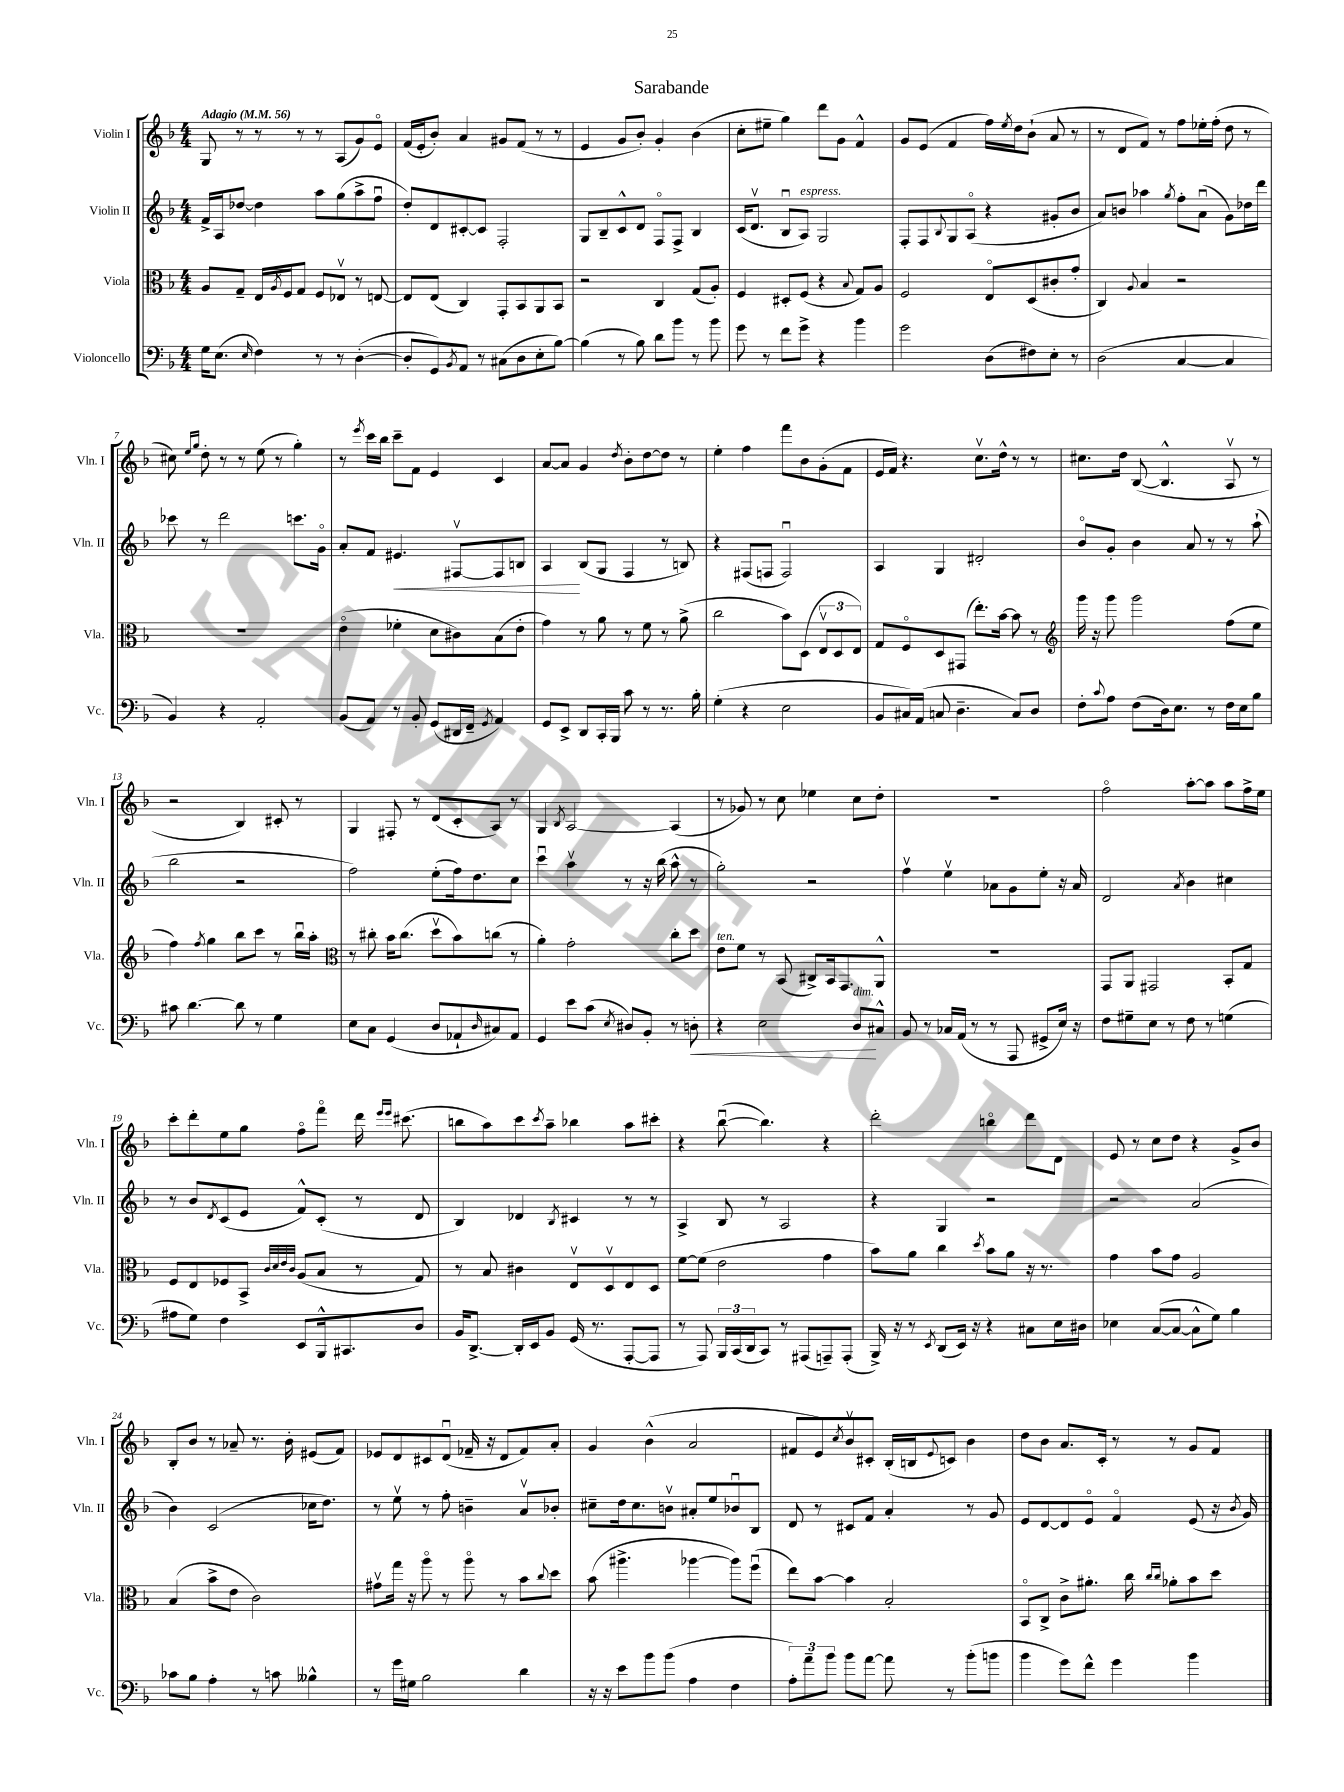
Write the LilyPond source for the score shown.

\header { title = "Sarabande" }
<<
\new StaffGroup <<
\new Staff = "s0" \with { instrumentName = "Violin I" shortInstrumentName = "Vln. I" } {
    \clef treble \key f \major \numericTimeSignature \time 4/4 \tempo "Adagio" 4 = 56
    g8 r8 r8 r8 r8 a8( g'8) e'8\flageolet |
    f'16( e'16-. bes'8-.) a'4 gis'8 f'8( r8 r8 |
    e'4 g'8 bes'8-.) g'4-. bes'4( |
    c''8-. eis''8-- g''4) d'''8 g'8 f'4-^ |
    g'8 e'8( f'4 f''16) \acciaccatura { e''8 } d''16 bes'8-!( a'8 r8 |
    r8 d'8 f'8) r8 f''8 ees''16-. f''16-.( d''8 r8 |
    cis''8) \grace { e''16 g''16 } d''8-. r8 r8 e''8( r8 g''4-.) |
    r8 \acciaccatura { e'''8 } c'''16 bes''16 c'''8-- f'8 e'4 c'4 |
    a'8~ a'8 g'4 \acciaccatura { d''8 } bes'8-. d''8~ d''8 r8 |
    e''4-. f''4 f'''8 bes'8 g'8-.( f'8 |
    e'16 f'16) r4. c''8.\upbow d''16-^ r8 r8 |
    cis''8. d''16 bes8~( bes4.-^ a8\upbow r8 |
    r2 bes4) cis'8-. r8 |
    g4 fis8-. r8 d'8( c'8-. a8) r8 |
    g4 \acciaccatura { bes8 } a2~ a4( |
    r8 ges'8) r8 c''8 ees''4 c''8 d''8-. |
    R1 |
    f''2\flageolet a''8~-. a''8 a''8 f''16-> e''16 |
    c'''8-. d'''8-. e''8 g''8 f''8\flageolet f'''8\flageolet d'''16 \grace { e'''16 e'''16 } cis'''8.( |
    b''8 a''8) c'''8 \acciaccatura { c'''8 } a''8-- bes''4 a''8 cis'''8-. |
    r4 bes''8~\downbow( bes''4.) r4 |
    d'''2-. b''4\flageolet d'''8 d'8 |
    e'8 r8 c''8 d''8 r4 g'8-> bes'8 |
    bes8-. bes'8 r8 aes'8-- r8. bes'16-. eis'8( f'8) |
    ees'8 d'8 cis'8 d'8\downbow( fes'16-- r16 d'8 fes'8) a'8-. |
    g'4 bes'4-^( a'2 |
    fis'8 e'8) \acciaccatura { c''8 } bes'8\upbow cis'8-. bes16-.( b16 \appoggiatura { e'8 } c'8) bes'4 |
    d''8 bes'8 a'8. c'16-. r8 r8 g'8 f'8 \bar "|." |
}
\new Staff = "s1" \with { instrumentName = "Violin II" shortInstrumentName = "Vln. II" } {
    \clef treble \key f \major \numericTimeSignature \time 4/4
    f'16-> a16 des''8~ des''4 a''8 g''8( a''8-> f''8\downbow |
    d''8-.) d'8 cis'8~-. cis'8 f2-. |
    g8 bes8-- c'8-^ d'8 f8\flageolet f8-> bes4 |
    c'16( d'8.\upbow bes8\downbow a8^\markup { \italic "espress." }) g2 |
    f8-. f8 \appoggiatura { bes8 } g8 a8\flageolet( r4 gis'8-. bes'8 |
    a'8) b'8 aes''4 \acciaccatura { g''8 } f''8-. a'8\downbow( g'8) des''16 d'''16 |
    ces'''8 r8 d'''2 c'''8. g'16\flageolet |
    a'8-. f'8 eis'4.\< fis8~\upbow fis8 b8 |
    a4\! bes8( g8 f4 r8 b8) |
    r4 fis8( f8 f2\downbow) |
    a4 g4 dis'2-. |
    bes'8\flageolet g'8-. bes'4 a'8 r8 r8 a''8-!( |
    bes''2 r2 |
    f''2) e''8-.( f''16) d''8. c''8 |
    c'''4\downbow a''4\upbow r8 r16 bes''16( a''8-^ r8 |
    g''2-.) r2 |
    f''4\upbow e''4\upbow aes'8 g'8 e''8-. r16 aes'16 |
    d'2 \acciaccatura { a'8 } bes'4 cis''4 |
    r8 bes'8 \acciaccatura { d'8 } c'8( e'8 f'8-^) c'8-.( r8 d'8 |
    bes4) des'4 \acciaccatura { bes8 } cis'4 r8 r8 |
    a4-> bes8 r8 a2 |
    r4 g4 r2 |
    r2 a'2( |
    bes'4) c'2( ces''16 d''8.) |
    r8 e''8\upbow r8 f''8-. b'4-- a'8\upbow bes'8-. |
    cis''8-- d''16 cis''8. b'8\upbow ais'8-. e''8 bes'8\downbow bes8 |
    d'8 r8 cis'8 f'8 a'4-. r8 g'8 |
    e'8 d'8~ d'8 e'8\flageolet f'4\flageolet e'8( r16 \acciaccatura { bes'8 } g'16) \bar "|." |
}
\new Staff = "s2" \with { instrumentName = "Viola" shortInstrumentName = "Vla." } {
    \clef alto \key f \major \numericTimeSignature \time 4/4
    a8 g8-- e16 \acciaccatura { a8 } f16 g8 f8 ees8\upbow r8 e8~ |
    e8 e8( c4) g,8-. bes,8 a,8 bes,8 |
    r2 c4 g8( a8-.) |
    f4 dis8-. f8( r4 \appoggiatura { bes8 } g8) a8 |
    f2 e8\flageolet d8( cis'8-. g'8-. |
    c4) \appoggiatura { a8 } bes4 r2 |
    R1 |
    e'4\flageolet( fes'4-. d'8 cis'8) bes8( e'8-. |
    g'4) r8 a'8 r8 f'8 r8 a'8->( |
    c''2 bes'8) d8( \tuplet 3/2 { e8\upbow d8 e8) } |
    g8 f8\flageolet d8 gis,8( e''8.-.) bes'16~ bes'8 r8 |
    \clef treble g'''16 r16 g'''8 g'''2 f''8( e''8 |
    f''4) \acciaccatura { f''8 } g''4 bes''8 c'''8 r8 bes''16\downbow a''16-. |
    \clef alto r8 cis''8-. bes'16 cis''8.( d''8\upbow bes'8) c''8( r8 |
    a'4-.) g'2-. c''8-. d''8 |
    e'8^\markup { \italic "ten." } f'8 r8 bes,8( cis8->) bes,16 g,8. a,8-^ |
    R1 |
    g,8 a,8 gis,2 bes,8-. g8 |
    f8 e8 fes8 bes,8-> \grace { c'32 d'32 e'32 c'32 } a8( bes8 r8 g8) |
    r8 bes8 cis'4 e8\upbow d8\upbow e8 d8 |
    f'8~ f'8( e'2 g'4 |
    bes'8) a'8 c''4 \acciaccatura { d''8 } bes'8 a'8 r16 r8. |
    g'4 bes'8 g'8 a2 |
    bes4( bes'8-> e'8 c'2) |
    gis'8\upbow g''16 r16 a''8\flageolet r8 a''8\flageolet r8 bes'8 \appoggiatura { c''8 } d''8 |
    bes'8( ais''4.-> aes''4~ aes''8) f''8\downbow( |
    e''8) bes'8~ bes'4 bes2-. |
    bes,8\flageolet c8-> c'8-> ais'8.-. c''16 \grace { c''16 c''16 } aes'8-. bes'8 d''8 \bar "|." |
}
\new Staff = "s3" \with { instrumentName = "Violoncello" shortInstrumentName = "Vc." } {
    \clef bass \key f \major \numericTimeSignature \time 4/4
    g16 e8.( \grace { e16 } f4) r8 r8 d4~-.( |
    d8-. g,8) \acciaccatura { bes,8 } a,8 r8 cis8( d8 e8-. bes8~) |
    bes4( r8 bes8) d'8 bes'8 r8 bes'8 |
    g'8 r8 f'8 g'8-> r4 bes'4 |
    g'2 d8( fis8) e8-. r8 |
    d2( c4~ c4 |
    bes,4) r4 a,2-. |
    bes,8( a,8) r8 bes,8-. g,8( dis,16 f,16-- \acciaccatura { g,8 } a,4) |
    g,8 e,8-> d,8 c,16-. bes,,16 c'8 r8 r8. bes16-. |
    g4-.( r4 e2 |
    bes,8 cis16) a,16( c8 d4.-- c8) d8 |
    f8-. \appoggiatura { c'8 } a8 f8( d16) e8. r8 f16 e16 bes8 |
    cis'8 d'4.~ d'8 r8 g4 |
    e8 c8 g,4( d8 aes,8-! \grace { d16 } cis8) aes,8 |
    g,4 e'8 c'8( \acciaccatura { e8 } dis8) bes,8-. r8 d8-.\< |
    r4 e2 d8\!^\markup { \italic "dim." } cis8-^ |
    bes,8 r8 ces16 a,16( r8 r8 a,,8 gis,8-> e16) r16 |
    f8 gis8-- e8 r8 f8 r8 g4( |
    ais8 g8) f4 e,8 bes,,16-^ cis,8. d8 |
    bes,16 d,8.~-> d,16-. e,16 bes,8 g,16( r8. a,,8~-. a,,8 |
    r8 a,,8) \tuplet 3/2 { bes,,16 c,16( d,16 } c,8) r8 ais,,8( a,,8--) a,,8-.( |
    bes,,16->) r16 r8 \acciaccatura { e,8 } d,8( e,16) r16 r4 cis8 e16 dis16 |
    ees4 c8~( c8~ c8-^ g8) bes4 |
    ces'8 bes8 a4-. r8 c'8 beses4-^ |
    r8 g'16 gis16 bes2 d'4 |
    r16 r16 e'8 bes'8 bes'8( a4 f4 |
    \tuplet 3/2 { a8-.) a'8-- bes'8 } bes'8 a'8~ a'8 r8 bes'8-.( b'8 |
    bes'4 g'8) f'8-^ g'4 bes'4 \bar "|." |
}
>>
>>
